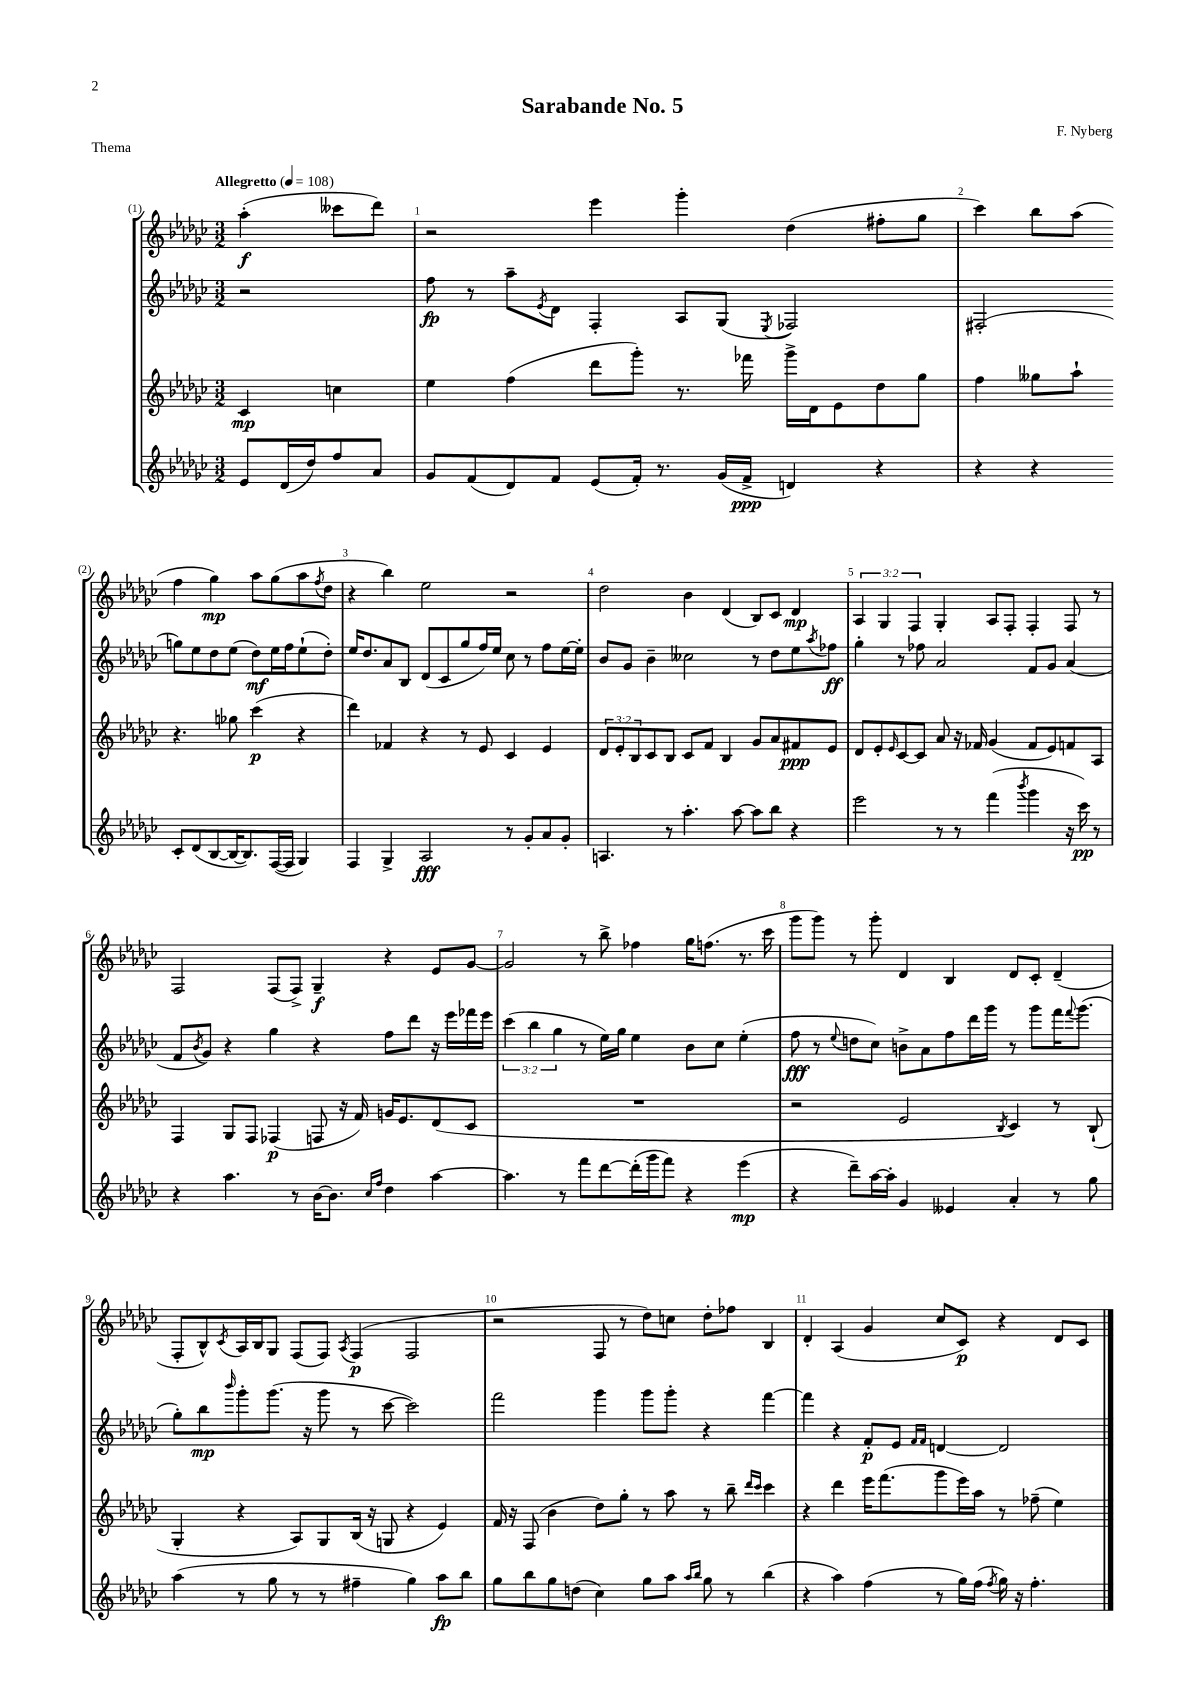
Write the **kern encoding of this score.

**kern	**dynam	**kern	**dynam	**kern	**dynam	**kern	**dynam
*part4	*part4	*part3	*part3	*part2	*part2	*part1	*part1
*staff4	*staff4	*staff3	*staff3	*staff2	*staff2	*staff1	*staff1
*clefG2	*	*clefG2	*	*clefG2	*	*clefG2	*
*k[b-e-a-d-g-c-]	*	*k[b-e-a-d-g-c-]	*	*k[b-e-a-d-g-c-]	*	*k[b-e-a-d-g-c-]	*
*M3/2	*	*M3/2	*	*M3/2	*	*M3/2	*
*MM108	*	*MM108	*	*MM108	*	*MM108	*
=	=	=	=	=	=	=	=
!	!	!	!	!	!	!LO:TX:a:B:t=Allegretto	!
8e-/L	.	4c-/	mp	2r	.	(4aa-'\	f
(16d-/L	.	.	.	.	.	.	.
16dd-/J)	.	.	.	.	.	.	.
8ff/	.	4ccn\	.	.	.	8ccc--X\L	.
8a-/J	.	.	.	.	.	8ddd-\J)	.
=1	=1	=1	=1	=1	=1	=1	=1
8g-/L	.	4ee-\	.	8ff\	fp	2r	.
(8f/	.	.	.	8r	.	.	.
8d-/)	.	(4ff\	.	8aa-~\L	.	.	.
.	.	.	.	8qe-/	.	.	.
8f/J	.	.	.	8d-\J	.	.	.
(8e-/L	.	8ddd-\L	.	4F'/	.	4eee-\	.
16f'/Jk)	.	8ggg-'\J)	.	.	.	.	.
8.r	.	.	.	.	.	.	.
.	.	8.r	.	8A-/L	.	4ggg-'\	.
(16g-/LL	.	.	.	(8G-/J	.	.	.
16f^/JJ	ppp	16fff-X\	.	.	.	.	.
.	.	.	.	8qE-/	.	.	.
4dn/)	.	16ggg-^\LL	.	2F-X/)	.	(4dd-\	.
.	.	16d-\J	.	.	.	.	.
.	.	8e-\	.	.	.	.	.
4r	.	8dd-\	.	.	.	8ff#X'\L	.
.	.	8gg-\J	.	.	.	8gg-\J	.
=2	=2	=2	=2	=2	=2	=2	=2
4r	.	4ff\	.	(2F#X'/	.	4ccc-\)	.
4r	.	8gg--X\L	.	.	.	8bb-\L	.
.	.	8aa-`\J	.	.	.	(8aa-\J	.
8c-'/L	.	4.r	.	8ggn\L)	.	4ff\	.
(8d-/	.	.	.	8ee-\	.	.	.
[8B-/	.	.	.	8dd-\	.	4gg-\)	mp
16B-/K_	.	8gg-X\	.	(8ee-\J	.	.	.
8.B-/])	.	.	.	.	.	.	.
.	.	(4ccc-\	p	8dd-\L)	mf	8aa-\L	.
([16F/L	.	.	.	16ee-\L	.	(8gg-\	.
16F/JJ]	.	.	.	16ff\J	.	.	.
4G-/)	.	4r	.	(8ee-`\	.	8aa-\	.
.	.	.	.	.	.	8qff/	.
.	.	.	.	8dd-'\J)	.	8dd-\J	.
!!LO:LB:g=z
=3	=3	=3	=3	=3	=3	=3	=3
4F/	.	4ddd-\)	.	16ee-/KL	.	4r	.
.	.	.	.	8.dd-/	.	.	.
4G-^/	.	4f-X/	.	8a-/	.	4bb-\)	.
.	.	.	.	8B-/J	.	.	.
2A-/	fff	4r	.	(8d-/L	.	2ee-\	.
.	.	.	.	8c-/	.	.	.
.	.	8r	.	8gg-/	.	.	.
.	.	8e-/	.	16ff/L)	.	.	.
.	.	.	.	16ee-/JJ	.	.	.
8r	.	4c-/	.	8cc-\	.	2r	.
8g-'/L	.	.	.	8r	.	.	.
8a-/	.	4e-/	.	8ff\L	.	.	.
8g-'/J	.	.	.	[16ee-\L	.	.	.
.	.	.	.	16ee-'\JJ]	.	.	.
=4	=4	=4	=4	=4	=4	=4	=4
4.An/	.	12d-/L	.	8b-/L	.	2dd-\	.
.	.	12e-'/	.	.	.	.	.
.	.	.	.	8g-/J	.	.	.
.	.	12B-/	.	.	.	.	.
.	.	8c-/	.	4b-~\	.	.	.
8r	.	8B-/J	.	.	.	.	.
4.aa-'\	.	8c-/L	.	2cc--X\	.	4b-\	.
.	.	8f/J	.	.	.	.	.
.	.	4B-/	.	.	.	(4d-/	.
[8aa-\	.	.	.	.	.	.	.
8aa-\L]	.	8g-/L	.	8r	.	8B-/L)	.
8bb-\J	.	8a-/	.	8dd-\L	.	8c-/J	.
4r	.	8f#X/	ppp	8ee-\	.	4d-/	mp
.	.	.	.	8qaa-/	.	.	.
.	.	8e-/J	.	8ff-X\J	ff	.	.
=5	=5	=5	=5	=5	=5	=5	=5
2eee-\	.	8d-/L	.	4gg-'\	.	6A-/	.
.	.	8e-'/	.	.	.	.	.
.	.	.	.	.	.	6G-/	.
.	.	16qqe-/	.	.	.	.	.
.	.	[8c-/	.	8r	.	.	.
.	.	.	.	.	.	6F/	.
.	.	8c-/J]	.	8ff-X\	.	.	.
8r	.	8a-/	.	2a-/	.	4G-'/	.
8r	.	16r	.	.	.	.	.
.	.	16f-X/	.	.	.	.	.
(4fff\	.	(4g-/	.	.	.	8A-/L	.
.	.	.	.	.	.	8F'/J	.
8qbbb-/	.	.	.	.	.	.	.
4ggg-\	.	8f-/L	.	8f/L	.	4F'/	.
.	.	8e-/)	.	8g-/J	.	.	.
16r	.	8fn/	.	(4a-/	.	8F/	.
16ccc-\)	pp	.	.	.	.	.	.
8r	.	8A-/J	.	.	.	8r	.
!!LO:LB:g=z
=6	=6	=6	=6	=6	=6	=6	=6
4r	.	4F/	.	8f/L	.	2F/	.
.	.	.	.	8qb-/	.	.	.
.	.	.	.	8g-/J)	.	.	.
4.aa-\	.	8G-/L	.	4r	.	.	.
.	.	8F/J	.	.	.	.	.
.	.	(4F-X/	p	4gg-\	.	(8F/L	.
8r	.	.	.	.	.	8F^/J)	.
[16b-\KL	.	8Fn/	.	4r	.	4G-~/	f
8.b-\J]	.	.	.	.	.	.	.
.	.	16r	.	.	.	.	.
.	.	16f/)	.	.	.	.	.
16qqcc-/LL	.	.	.	.	.	.	.
16qqff/JJ	.	.	.	.	.	.	.
4dd-\	.	16gn/KL	.	8ff\L	.	4r	.
.	.	8.e-/	.	.	.	.	.
.	.	.	.	8ddd-\J	.	.	.
[4aa-\	.	(8d-/	.	16r	.	8e-/L	.
.	.	.	.	16eee-\LL	.	.	.
.	.	8c-/J	.	16fff-X\	.	[8g-/J	.
.	.	.	.	16eee-\JJ	.	.	.
=7	=7	=7	=7	=7	=7	=7	=7
4.aa-\]	.	1.r	.	(6ccc-\	.	2g-/]	.
.	.	.	.	6bb-\	.	.	.
.	.	.	.	6gg-\	.	.	.
8r	.	.	.	.	.	.	.
8fff\L	.	.	.	8r	.	8r	.
[8ddd-\	.	.	.	16ee-\LL)	.	8bb-^\	.
.	.	.	.	16gg-\JJ	.	.	.
(16ddd-'\L]	.	.	.	4ee-\	.	4ff-X\	.
16ggg-\J	.	.	.	.	.	.	.
8fff\J)	.	.	.	.	.	.	.
4r	.	.	.	8b-\L	.	16gg-\KL	.
.	.	.	.	.	.	(8.ffn\J	.
.	.	.	.	8cc-\J	.	.	.
(4eee-\	mp	.	.	(4ee-'\	.	8.r	.
.	.	.	.	.	.	16ccc-\	.
=8	=8	=8	=8	=8	=8	=8	=8
4r	.	2r	.	8ff\	fff	8ggg-\L	.
.	.	.	.	8r	.	8ggg-\J)	.
.	.	.	.	8qqee-/	.	.	.
8ddd-~\L)	.	.	.	8ddn\L	.	8r	.
[16aa-\L	.	.	.	8cc-\J)	.	8ggg-'\	.
16aa-'\JJ]	.	.	.	.	.	.	.
4g-/	.	2e-/	.	8bn^\L	.	4d-/	.
.	.	.	.	8a-\	.	.	.
4e--X/	.	.	.	8ff\	.	4B-/	.
.	.	.	.	16ddd-\L	.	.	.
.	.	.	.	16ggg-\JJ	.	.	.
.	.	8qB-/	.	.	.	.	.
4a-'/	.	4c-/)	.	8r	.	8d-/L	.
.	.	.	.	8ggg-\L	.	8c-'/J	.
8r	.	8r	.	16fff\K	.	(4d-~/	.
.	.	.	.	8qqfff/	.	.	.
.	.	.	.	(8.ggg-\J	.	.	.
8gg-\	.	(8B-`/	.	.	.	.	.
!!LO:LB:g=z
=9	=9	=9	=9	=9	=9	=9	=9
(4aa-\	.	4G-'/	.	8gg-'\L)	.	8F'/L	.
.	.	.	.	8bb-\	mp	8B-^^/)	.
.	.	.	.	16qqbbb-/	.	8qc-/	.
8r	.	4r	.	8ggg-'\	.	16A-/L	.
.	.	.	.	.	.	16B-/J	.
8gg-\	.	.	.	(8.ggg-\J	.	8G-/J	.
8r	.	8A-/L)	.	.	.	(8F/L	.
.	.	.	.	16r	.	.	.
8r	.	8G-/	.	8ggg-\	.	8F/J)	.
.	.	.	.	.	.	8qA-/	.
4ff#X~\	.	(16B-/Jk	.	8r	.	(4F/	p
.	.	16r	.	.	.	.	.
.	.	8Gn/	.	[8ccc-\	.	.	.
4gg-\)	.	4r	.	2ccc-\])	.	2F/	.
8aa-\L	fp	4e-/)	.	.	.	.	.
8bb-\J	.	.	.	.	.	.	.
=10	=10	=10	=10	=10	=10	=10	=10
8gg-\L	.	16f/	.	2fff\	.	2r	.
.	.	16r	.	.	.	.	.
8bb-\	.	(8F/	.	.	.	.	.
8gg-\	.	4b-\	.	.	.	.	.
(8ddn\J	.	.	.	.	.	.	.
4cc-\)	.	8dd-\L)	.	4ggg-\	.	8F/	.
.	.	8gg-'\J	.	.	.	8r	.
8gg-\L	.	8r	.	8ggg-\L	.	8dd-\L)	.
8aa-\J	.	8aa-\	.	8ggg-'\J	.	8ccn\J	.
16qqaa-/LL	.	.	.	.	.	.	.
16qqbb-/JJ	.	.	.	.	.	.	.
8gg-\	.	8r	.	4r	.	8dd-'\L	.
8r	.	8bb-~\	.	.	.	8ff-X\J	.
.	.	16qqddd-/LL	.	.	.	.	.
.	.	16qqccc-/JJ	.	.	.	.	.
(4bb-\	.	4ccc-\	.	[4fff\	.	4B-/	.
=11	=11	=11	=11	=11	=11	=11	=11
4r	.	4r	.	4fff\]	.	4d-'/	.
4aa-\)	.	4ddd-\	.	4r	.	(4A-/	.
(4ff\	.	16eee-\KL	.	8f'/L	p	4g-/	.
.	.	(8.fff\	.	.	.	.	.
.	.	.	.	8e-/J	.	.	.
.	.	.	.	16qqf/LL	.	.	.
.	.	.	.	16qqf/JJ	.	.	.
8r	.	8ggg-\	.	[4dn/	.	8cc-/L	.
16gg-\LL)	.	16eee-\L)	.	.	.	8c-/J)	p
(16ff\JJ	.	16aa-\JJ	.	.	.	.	.
8qff/	.	.	.	.	.	.	.
16gg-\)	.	8r	.	2d/]	.	4r	.
16r	.	.	.	.	.	.	.
4.ff'\	.	(8ff-X~\	.	.	.	.	.
.	.	4ee-\)	.	.	.	8d-/L	.
.	.	.	.	.	.	8c-/J	.
==	==	==	==	==	==	==	==
*-	*-	*-	*-	*-	*-	*-	*-
